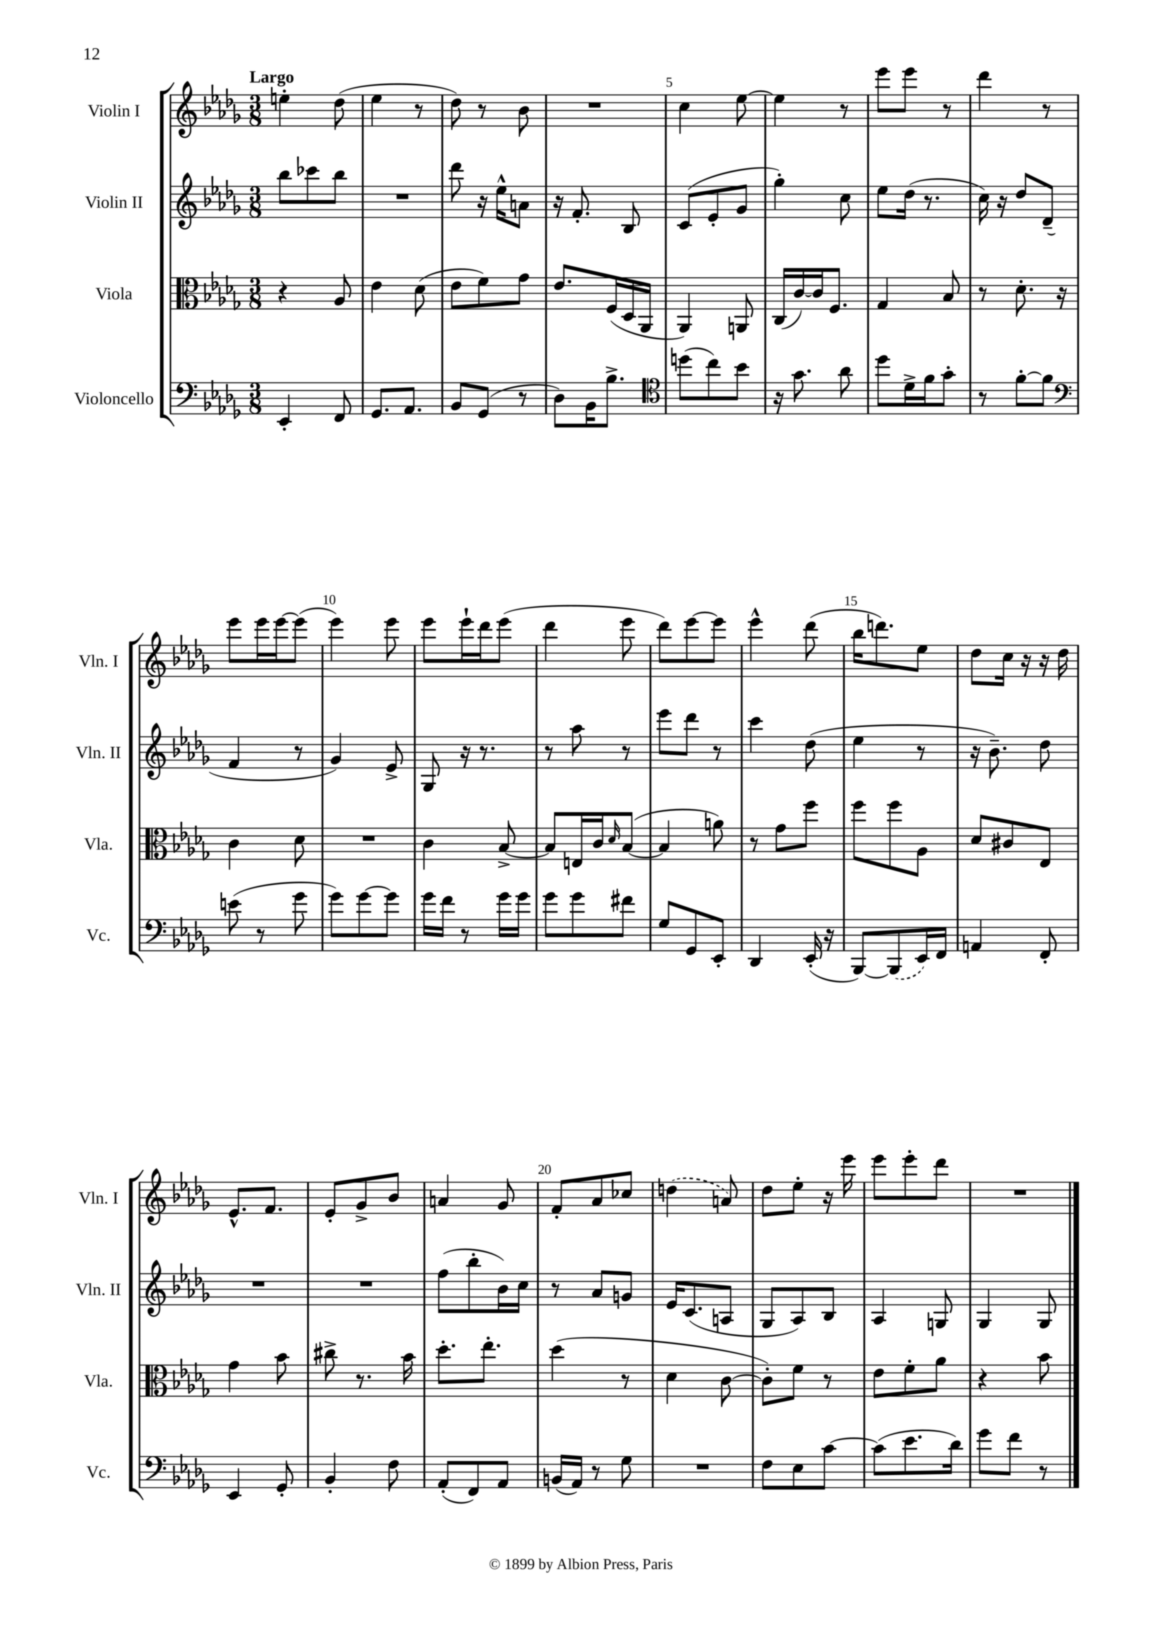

**kern	**kern	**kern	**kern
*part4	*part3	*part2	*part1
*staff4	*staff3	*staff2	*staff1
*I"Violoncello	*I"Viola	*I"Violin II	*I"Violin I
*I'Vc.	*I'Vla.	*I'Vln. II	*I'Vln. I
*clefF4	*clefC3	*clefG2	*clefG2
*k[b-e-a-d-g-]	*k[b-e-a-d-g-]	*k[b-e-a-d-g-]	*k[b-e-a-d-g-]
*M3/8	*M3/8	*M3/8	*M3/8
=1	=1	=1	=1
!	!	!	!LO:TX:a:B:t=Largo
4EE-'/	4r	8bb-\L	4een'\
.	.	8ccc-X\	.
8FF/	8A-/	8bb-\J	(8dd-\
=2	=2	=2	=2
8.GG-/L	4e-\	4.r	4ee-\
8.AA-/J	.	.	.
.	(8d-\	.	8r
=3	=3	=3	=3
8BB-/L	8e-\L	8ddd-\	8dd-\)
(8GG-/J	8f\)	16r	8r
.	.	16ee-^^\KL	.
8r	8g-\J	8an\J	8b-\
=4	=4	=4	=4
8D-\L)	8.e-/L	16r	4.r
.	.	8.f'/	.
16BB-\K	.	.	.
8.B-^\J	(16F/L	.	.
.	16D-/	8B-/	.
.	16AA-/JJ	.	.
=5	=5	=5	=5
*clefC4	*	*	*
(8ddn\L	4AA-/)	(8c/L	4cc\
8cc\)	.	8e-'/	.
8b-\J	8AAn/	8g-/J	[8ee-\
=6	=6	=6	=6
16r	(16C/LL	4gg-'\)	4ee-\]
8.g-\	[16c/)	.	.
.	16c/J]	.	.
.	8.F/J	.	.
8a-\	.	8cc\	8r
=7	=7	=7	=7
8dd-\L	4G-/	8ee-\L	8eee-\L
16d-^\L	.	(16dd-\Jk	8eee-\J
16f\J	.	8.r	.
8g-'\J	8B-/	.	8r
=8	=8	=8	=8
8r	8r	16cc\)	4ddd-\
.	.	16r	.
[8f'\L	8.d-'\	8dd-/L	.
8f\J]	.	(8d-~/J	8r
.	16r	.	.
!!LO:LB:g=z
=9	=9	=9	=9
*clefF4	*	*	*
(8en\	4c\	4f/	8eee-\L
8r	.	.	16eee-\L
.	.	.	[16eee-\J
8g-\	8d-\	8r	(8eee-\J]
=10	=10	=10	=10
8g-\L)	4.r	4g-/)	4eee-\)
[8g-\	.	.	.
8g-\J]	.	8e-^/	8eee-\
=11	=11	=11	=11
16g-\LL	4c\	8G-/	8eee-\L
16f\JJ	.	.	.
8r	.	16r	16eee-`\L
.	.	8.r	16ddd-\J
16g-\LL	[8B-^/	.	(8eee-\J
16g-\JJ	.	.	.
=12	=12	=12	=12
8g-\L	8B-/L]	8r	4ddd-\
8g-\	16En/L	8aa-\	.
.	16c/J	.	.
.	16qqd-/	.	.
8f#X\J	([8B-/J	8r	8eee-\
=13	=13	=13	=13
8G-/L	4B-/]	8eee-\L	8ddd-\L)
8GG-/	.	8ddd-\J	[8eee-\
8EE-'/J	8an\)	8r	8eee-\J]
=14	=14	=14	=14
4DD-/	8r	4ccc\	4eee-^^\
.	8g-\L	.	.
(16EE-'/	8ff\J	(8dd-\	(8ddd-\
16r	.	.	.
=15	=15	=15	=15
[8BBB-/L)	8ff\L	4ee-\	16bb-\KL
.	.	.	8.dddn\)
(8BBB-/]	8ff\	.	.
16EE-/L)	8A-\J	8r	8ee-\J
16FF/JJ	.	.	.
=16	=16	=16	=16
4AAn/	8d-/L	16r	8dd-\L
.	.	8.b-~\)	.
.	8c#X/	.	16cc\Jk
.	.	.	16r
8FF'/	8E-/J	8dd-\	16r
.	.	.	16dd-\
!!LO:LB:g=z
=17	=17	=17	=17
4EE-/	4g-\	4.r	8.e-^^/L
.	.	.	8.f/J
8GG-'/	8b-\	.	.
=18	=18	=18	=18
4BB-'/	8cc#X^\	4.r	8e-'/L
.	8.r	.	8g-^/
8F\	.	.	8b-/J
.	16b-\	.	.
=19	=19	=19	=19
(8AA-'/L	8.dd-'\L	(8ff\L	4an/
8FF/)	.	8bb-'\	.
.	8.ee-'\J	.	.
8AA-/J	.	16b-\L)	8g-/
.	.	16cc\JJ	.
=20	=20	=20	=20
(16BBn/LL	(4dd-\	8r	8f'/L
16AA-/JJ)	.	.	.
8r	.	8a-/L	8a-/
8G-\	8r	8gn/J	8cc-X/J
=21	=21	=21	=21
4.r	4d-\	16e-/KL	(4ddn\
.	.	(8.c/	.
.	[8c\	8An/J	8an/)
=22	=22	=22	=22
8F\L	8c'\L])	8G-/L	8dd-\L
8E-\	8f\J	8A-/)	8ee-'\J
[8c\J	8r	8B-/J	16r
.	.	.	16eee-\
=23	=23	=23	=23
(8c\L]	8e-\L	4A-/	8eee-\L
8.e-\	8f'\	.	8eee-'\
.	8a-\J	8Gn/	8ddd-\J
16d-\Jk)	.	.	.
=24	=24	=24	=24
8g-\L	4r	4G-/	4.r
8f\J	.	.	.
8r	8b-\	8G-/	.
==	==	==	==
*-	*-	*-	*-
